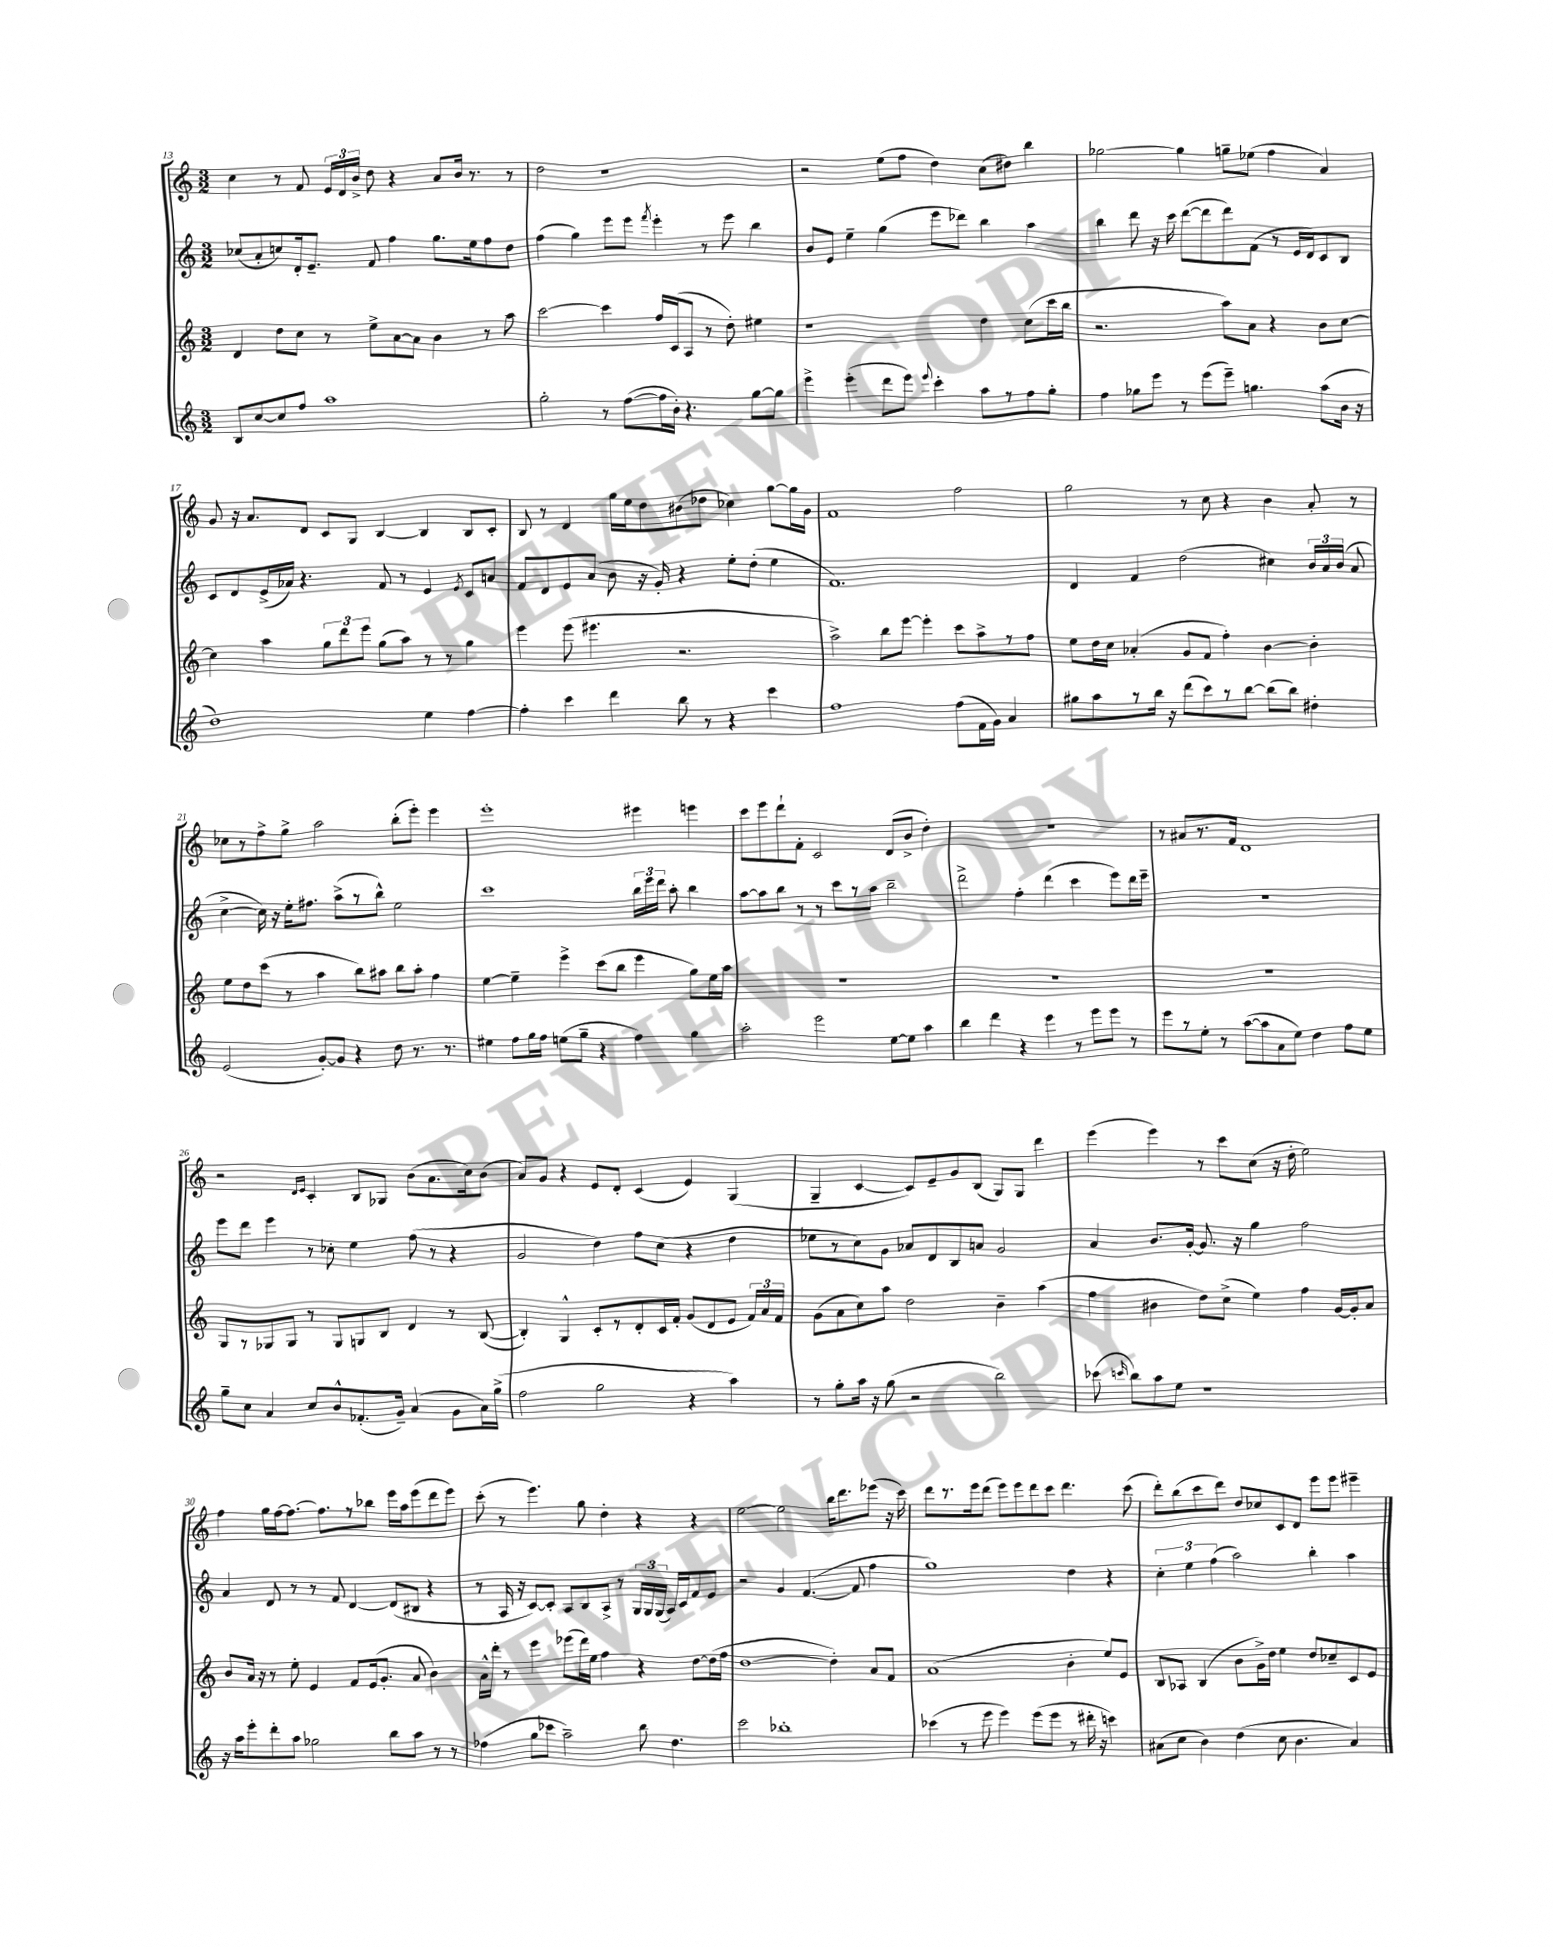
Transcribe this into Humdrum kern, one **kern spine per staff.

**kern	**kern	**kern	**kern
*staff4	*staff3	*staff2	*staff1
*clefG2	*clefG2	*clefG2	*clefG2
*k[]	*k[]	*k[]	*k[]
*M3/2	*M3/2	*M3/2	*M3/2
8B	4d	(8cc-	4cc
[8cc	.	8a'	.
8cc]	8dd	8cc)	8r
8ff	8cc	16d'	8f
.	.	8.e~	.
1aa	8r	.	24e
.	.	.	24d
.	.	.	24b^
.	8ee^	8f	8dd
.	[8a	4ff	4r
.	8a]	.	.
.	4b	8.gg	8a
.	.	.	16b
.	.	16ee	8.r
.	8r	8ff	.
.	8aa	8dd	8r
=	=	=	=
2gg'	[2ccc	(4ff	2dd
.	.	4gg)	.
8r	4ccc]	8eee	1r
([8ff	.	8eee	.
.	.	8qfff	.
16ff]	16ff	4eee'	.
16b')	(16c	.	.
4.r	8A	.	.
.	8r	8r	.
.	8dd')	8eee	.
[8gg	4ee#	4bb	.
8gg]	.	.	.
=	=	=	=
4eee^	1r	8b	2r
.	.	8e	.
(4eee'	.	4ee~	.
8ddd	.	(4gg	(8ee
8eee)	.	.	8ff
8qqeee	.	.	.
4ccc'	.	8eee	4dd)
.	.	8ddd-)	.
8aa	4dd	4bb	(8cc
8r	.	.	8dd#)
8ff	(8cc	4aa	4bb
8gg'	16ccc	.	.
.	16bb	.	.
=	=	=	=
4ff	2.r	4bb	[2gg-
8gg-	.	8ddd	.
8eee	.	16r	.
.	.	16ccc	.
8r	.	([8ddd	4gg-]
(8eee	.	8ddd]	.
8eee~)	8aa)	8ddd)	8gg~
4.gg	8a	(8f	(8ee-
.	4r	8r	4ff
.	.	16e	.
.	.	16d)	.
(8aa	8b	8c	4a)
16b	[8cc	8B	.
16r	.	.	.
=	=	=	=
1dd)	4cc]	8c	8g
.	.	8d	16r
.	.	.	8.a
.	4aa	(16e^	.
.	.	16a-)	.
.	.	4.r	8d
.	12gg	.	8c
.	12ddd	.	.
.	.	.	8G
.	12eee	.	.
.	(8gg	8f	[4B
.	8aa)	8r	.
4ee	8r	4e	4B]
.	8r	.	.
.	.	8qe	.
[4ff	4gg	8c	8B
.	.	8a	8c'
=	=	=	=
4ff']	4eee	8f	8B
.	.	8d	8r
4ccc	(8eee	8e	4d
.	4.eee#	(8a	.
4ddd	.	8b	16gg
.	.	.	16ee
.	.	16r	8dd
.	.	16g')	.
8bb	2.r	4r	(8b#
8r	.	.	8dd-
4r	.	8ee'	4cc-)
.	.	(8dd'	.
4ccc	.	4ee	[8gg
.	.	.	16gg]
.	.	.	16g
=	=	=	=
1ff	2aa^)	1.f)	1f
.	8bb	.	.
.	[8eee	.	.
.	4eee']	.	.
(8ff	8ccc	.	2ff
16f	8aa^	.	.
16g)	.	.	.
4a	8r	.	.
.	8ff	.	.
=	=	=	=
8gg#	8ee	4d	2gg
8aa	16dd	.	.
.	16cc	.	.
8r	(4a-'	4f	.
16bb	.	.	.
16r	.	.	.
(8ddd	8g	(2dd	8r
8ccc)	8f	.	8cc
8r	4ff')	.	4r
[8bb	.	.	.
(8bb]	[4b	4cc#)	4b
8bb)	.	.	.
4dd#'	4b']	24b	8a'
.	.	24a	.
.	.	(24b	.
.	.	8a	8r
=	=	=	=
(2e	8ee	[4cc^	8cc-
.	8dd	.	8r
.	(8ccc	16cc])	8ff^
.	.	16r	.
.	8r	16ee'	8gg^
.	.	8.ff#	.
[8g')	4aa	.	2aa
8g]	.	(8aa^	.
4r	8bb)	8r	.
.	8aa#	8bb^^)	.
8dd	8bb	2ee	(8bb'
8.r	8aa#'	.	8eee')
.	4ff	.	4eee
8.r	.	.	.
=	=	=	=
4ee#	[4ee	1ccc	1eee'
8ff	4ee~]	.	.
16gg	.	.	.
16ff	.	.	.
(8ee	4eee^	.	.
8gg~	.	.	.
4r	(8ccc	.	.
.	8bb	.	.
4ff)	4eee	24bb	4eee#
.	.	24eee	.
.	.	24ddd	.
.	.	8aa'	.
4gg	8gg)	4bb	4eee
.	16ee	.	.
.	16aa	.	.
=	=	=	=
2aa'	1.r	[8aa	8ccc
.	.	8aa]	8eee
.	.	8bb	8ddd`
.	.	8r	8f'
2eee	.	8r	2c
.	.	8ccc	.
.	.	8r	.
.	.	8aa	.
[8ee	.	2bb~	(8d
8ee]	.	.	8b^
4aa	.	.	4dd')
=	=	=	=
4bb	1.r	2ddd^	1.r
4ddd	.	.	.
4r	.	4ff'	.
4eee	.	(4ddd	.
8r	.	4ccc	.
8eee	.	.	.
8eee	.	8eee)	.
8r	.	16ddd	.
.	.	16eee~	.
=	=	=	=
8eee	1.r	1.r	8r
8r	.	.	8a#
8ee'	.	.	8.r
8r	.	.	.
.	.	.	16f
([8aa	.	.	1d
8aa]	.	.	.
8a	.	.	.
8ee)	.	.	.
4dd	.	.	.
8ff	.	.	.
8ee	.	.	.
=	=	=	=
8gg~	8G	8eee	2r
8cc	8r	8ddd	.
4a	8G-	4eee	.
.	8G-	.	.
.	.	.	16qqd
.	.	.	16qqe
8cc	8r	8r	4c'
8b^^	8G-	8cc-'	.
(8.f-'	8G	4ee	8B
.	8B	.	8G-
16g~)	.	.	.
(4a	4d	(8ff	(8b
.	.	8r	8.a
8g	8r	4r	.
.	.	.	16cc)
16a)	([8B	.	(8b
(16gg^	.	.	.
=	=	=	=
2ff	4B'])	2g	8a)
.	.	.	8g
.	4G^^	.	4r
2gg	8c'	4dd)	8e
.	8r	.	8d'
.	8d'	8ff	(4c
.	16c	(8cc	.
.	16f'	.	.
4r	(8g	4r	4e)
.	8d	.	.
4aa)	8e	4dd	(4G
.	24f)	.	.
.	24a	.	.
.	24f	.	.
=	=	=	=
8r	(8g	8ee-	4G~
8gg'	8a	8r	.
16aa	8cc)	8cc)	[4c
16r	.	.	.
(8gg	8aa	8g	.
2r	2dd	8a-	8c])
.	.	8d	8e~
.	.	8B	8g
.	.	8a	(8B
2bb)	4b~	2g	8G)
.	.	.	8G
.	(4aa	.	4ddd
=	=	=	=
(8ccc-	4ff	4a	(4eee
16qqccc	.	.	.
8bb)	.	.	.
8aa	4b#	8.b	4eee)
8ee	.	.	.
.	.	[16g'	.
1r	8dd)	8.g]	8r
.	(8cc^	.	8ccc
.	.	16r	.
.	4ee)	4gg	(8cc
.	.	.	16r
.	.	.	16dd'
.	4ff	2ff	2ee)
.	[16g	.	.
.	16g']	.	.
.	8a	.	.
=	=	=	=
16r	8b	4a	4ff
16aa	.	.	.
8eee'	16a	.	.
.	16r	.	.
8ddd'	8r	8d	16gg
.	.	.	[16ff
8aa	8ee'	8r	8.ff_
2gg-	4e	8r	.
.	.	.	8.ff]
.	.	8f	.
.	8f	[4d	8r
.	(16e	.	8bb-
.	8.g'	.	.
8bb	.	(8d]	16eee
.	.	.	16aa
8aa	8a	8B#	(8eee
8r	4b)	4r	8ddd
8r	.	.	8eee)
=	=	=	=
(4ff-	16a^^	8r	(8ccc'
.	16ddd'	.	.
.	8r	16A	8r
.	.	16r	.
8gg	4eee	[8c)	4.eee)
8ccc-	.	8c']	.
2aa~)	(8eee-	8A	.
.	16ddd)	8B	8gg
.	16ee	.	.
.	4ff	8A^	4dd'
.	.	8r	.
8bb	4r	24G	4r
.	.	24G	.
.	.	(24G	.
4.dd	.	16A)	.
.	.	16c	.
.	[8dd	8f	4r
.	(16dd]	8e	.
.	16ff	.	.
=	=	=	=
2ccc	[1dd	2r	[2ee
1bb-'	.	4g	2ee]
.	.	([4.f	.
.	4dd'])	.	16bb
.	.	.	8.ddd
.	.	8f]	.
.	8a	4ff	(8eee-
.	8f	.	16r
.	.	.	16ccc)
=	=	=	=
(4ccc-	(1a	1gg)	8ddd
.	.	.	8.r
8r	.	.	.
.	.	.	16eee
8eee	.	.	(8ddd
4eee)	.	.	8eee)
.	.	.	8eee
(8eee	.	.	8ddd
8eee	.	.	8ccc
8r	4b'	4dd	4.ddd
16ddd#'	.	.	.
16r	.	.	.
4ccc)	8ee)	4r	.
.	8e	.	(8ccc
=	=	=	=
(8a#	8B	6cc'	8ddd')
8cc	8A-	.	(8bb
.	.	6ee	.
4b)	(4B	.	8ccc
.	.	(6ff	.
.	.	.	8ddd)
(4dd	8b	2aa)	8dd
.	16g^)	.	8cc-
.	16dd	.	.
8cc	4ee	.	8c
4.b	.	.	8d
.	8dd	4bb'	8eee
.	8cc-~	.	8eee
4a#)	8c	4aa	4eee#~
.	8e	.	.
==	==	==	==
*-	*-	*-	*-
